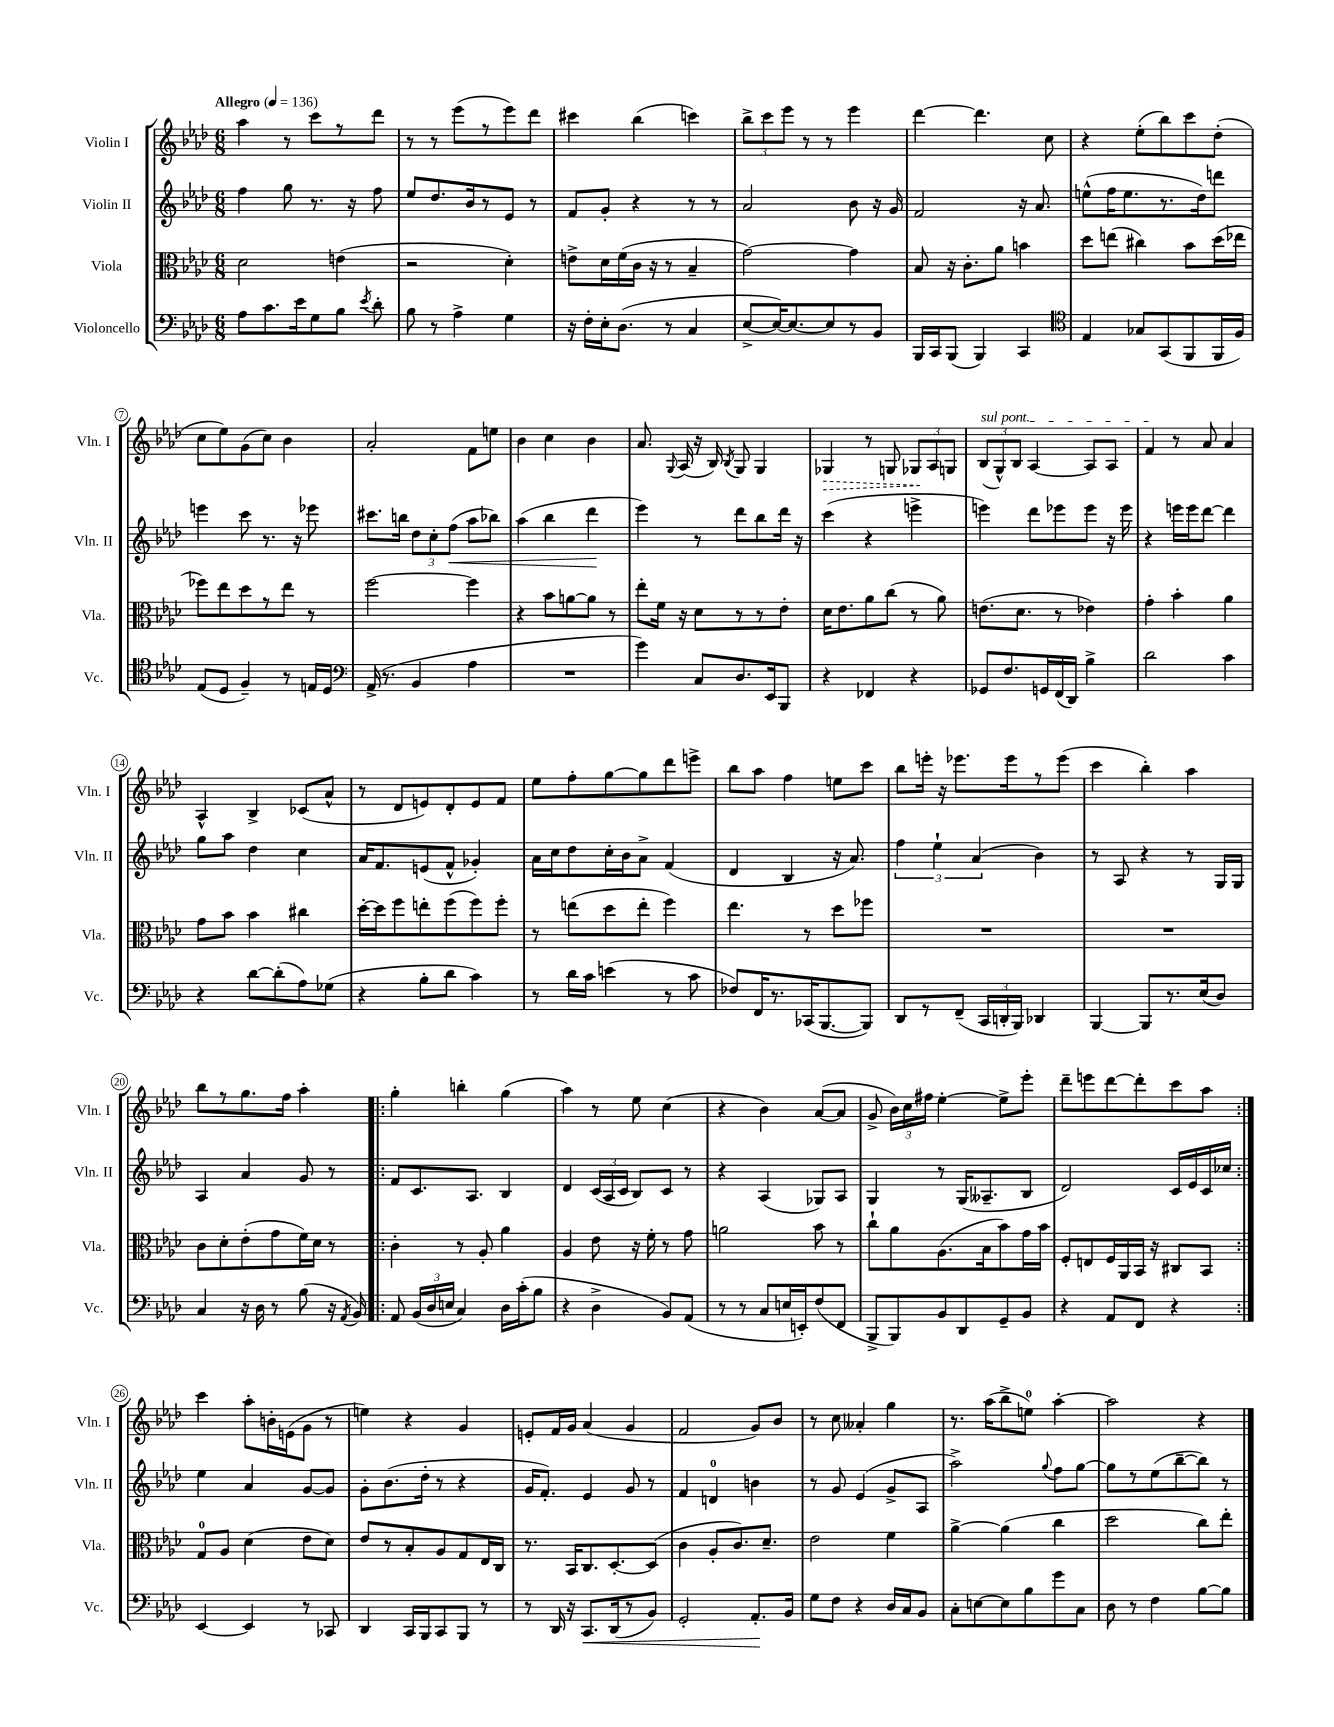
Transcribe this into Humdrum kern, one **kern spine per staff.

**kern	**dynam	**kern	**kern	**dynam	**kern	**dynam
*part4	*part4	*part3	*part2	*part2	*part1	*part1
*staff4	*staff4	*staff3	*staff2	*staff2	*staff1	*staff1
*I"Violoncello	*	*I"Viola	*I"Violin II	*	*I"Violin I	*
*I'Vc.	*	*I'Vla.	*I'Vln. II	*	*I'Vln. I	*
*clefF4	*	*clefC3	*clefG2	*	*clefG2	*
*k[b-e-a-d-]	*	*k[b-e-a-d-]	*k[b-e-a-d-]	*	*k[b-e-a-d-]	*
*M6/8	*	*M6/8	*M6/8	*	*M6/8	*
*MM136	*	*MM136	*MM136	*	*MM136	*
=1	=1	=1	=1	=1	=1	=1
!	!	!	!	!	!LO:TX:a:B:t=Allegro	!
8A-\L	.	2d-\	4ff\	.	4aa-\	.
8.c\	.	.	.	.	.	.
.	.	.	8gg\	.	8r	.
16e-\k	.	.	.	.	.	.
8G\	.	.	8.r	.	8ccc\L	.
8B-\J	.	(4en\	.	.	8r	.
.	.	.	16r	.	.	.
8qe-/	.	.	.	.	.	.
8d-'\	.	.	8ff\	.	8ddd-\J	.
=2	=2	=2	=2	=2	=2	=2
8B-\	.	2r	8ee-/L	.	8r	.
8r	.	.	8.dd-/	.	8r	.
4A-^\	.	.	.	.	(8eee-\L	.
.	.	.	16b-/k	.	.	.
.	.	.	8r	.	8r	.
4G\	.	4d-'\)	8e-/J	.	8eee-\)	.
.	.	.	8r	.	8ddd-\J	.
=3	=3	=3	=3	=3	=3	=3
16r	.	8en^\L	8f/L	.	4ccc#X\	.
16F'\LL	.	.	.	.	.	.
16E-'\J	.	16d-\L	8g'/J	.	.	.
(8.D-\J	.	(16f\	.	.	.	.
.	.	16c\JJ	4r	.	(4bb-\	.
.	.	16r	.	.	.	.
8r	.	8r	.	.	.	.
4C/	.	4B-~/	8r	.	4cccn\)	.
.	.	.	8r	.	.	.
=4	=4	=4	=4	=4	=4	=4
[8E-^/L	.	[2g\)	2a-/	.	12bb-^\L	.
.	.	.	.	.	12ccc\	.
16E-/K_)	.	.	.	.	.	.
.	.	.	.	.	12eee-\J	.
8.E-/_	.	.	.	.	.	.
.	.	.	.	.	8r	.
8E-/]	.	.	.	.	8r	.
8r	.	4g\]	8b-\	.	4eee-\	.
8BB-/J	.	.	16r	.	.	.
.	.	.	16g/	.	.	.
=5	=5	=5	=5	=5	=5	=5
16BBB-/LL	.	8B-/	2f/	.	[4ddd-\	.
16CC/J	.	.	.	.	.	.
(8BBB-/J	.	16r	.	.	.	.
.	.	8.c'\L	.	.	.	.
4BBB-/)	.	.	.	.	4.ddd-\]	.
.	.	8a-\J	.	.	.	.
4CC/	.	4bn\	16r	.	.	.
.	.	.	8.a-/	.	.	.
.	.	.	.	.	8cc\	.
=6	=6	=6	=6	=6	=6	=6
*clefC4	*	*	*	*	*	*
4E-/	.	8dd-\L	(8een^^\L	.	4r	.
.	.	(8een\J	16ff\K	.	.	.
.	.	.	8.ee\	.	.	.
8G-X/L	.	4cc#X\)	.	.	(8ee-'\L	.
(8GG/	.	.	8.r	.	8bb-\)	.
8FF/	.	8b-\L	.	.	8ccc\	.
.	.	.	16dd-\k)	.	.	.
16FF/L	.	(16dd-\L	8dddn\J	.	(8dd-'\J	.
16F/JJ)	.	16ee-X\JJ	.	.	.	.
!!LO:LB:g=z
=7	=7	=7	=7	=7	=7	=7
(8E-/L	.	8ff-X\L)	4eeen\	.	8cc\L	.
8D-/J	.	8ee-\	.	.	8ee-\)	.
4F~/)	.	8dd-\	8ccc\	.	(8g\	.
.	.	8r	8.r	.	8cc\J)	.
8r	.	8ee-\J	.	.	4b-\	.
.	.	.	16r	.	.	.
16En/LL	.	8r	8eee-X\	.	.	.
16D-/JJ	.	.	.	.	.	.
=8	=8	=8	=8	=8	=8	=8
*clefF4	*	*	*	*	*	*
(16AA-^/	.	[2ff\	8.ccc#X\L	.	2a-'/	.
8.r	.	.	.	.	.	.
.	.	.	16bbn\Jk	.	.	.
4BB-/	.	.	12dd-\L	.	.	.
.	.	.	12cc'\	.	.	.
!	!	!	!	!LO:HP:b	!	!
.	.	.	(12ff\J	<	.	.
4A-\	.	4ff\]	8aa-\L	.	8f\L	.
.	.	.	8bb-X\J)	.	8een\J	.
=9	=9	=9	=9	=9	=9	=9
2.r	.	4r	(4aa-\	.	4b-\	.
.	.	8b-\L	4bb-\	.	4cc\	.
.	.	[8an\	.	.	.	.
.	.	8a\J]	4ddd-\	.	4b-\	.
.	.	8r	.	.	.	.
.	.	.	.	[	.	.
=10	=10	=10	=10	=10	=10	=10
4g\)	.	8ee-'\L	4eee-\)	.	8.a-/	.
.	.	16f\Jk	.	.	.	.
.	.	.	.	.	8qqG/	.
.	.	16r	.	.	(16A-/	.
8C/L	.	8d-\L	8r	.	16r	.
.	.	.	.	.	16B-/)	.
.	.	.	.	.	8qB-/	.
8.D-/	.	8r	8ddd-\L	.	8G/	.
.	.	8r	8bb-\	.	4G/	.
16EE-/k	.	.	.	.	.	.
8BBB-/J	.	8e-'\J	16ddd-\Jk	.	.	.
.	.	.	16r	.	.	.
=11	=11	=11	=11	=11	=11	=11
!	!	!	!	!	!	!LO:HP:b
4r	.	16d-\KL	(4ccc\	.	4G-X/	>
.	.	8.e-\	.	.	.	.
4FF-X/	.	8a-\	4r	.	8r	.
.	.	(8cc\J	.	.	8Gn/	.
4r	.	8r	4eeen^\	.	12G-X/L	.
.	.	.	.	.	12A-/	]
.	.	8a-\)	.	.	.	.
.	.	.	.	.	12Gn/J	.
=12	=12	=12	=12	=12	=12	=12
!	!	!	!	!	!LO:TX:a:i:t=sul pont.	!
8GG-X/L	.	(8.en\L	4eeen\)	.	(12B-/L	.
.	.	.	.	.	12G^^/)	.
8.F/	.	.	.	.	.	.
.	.	.	.	.	12B-/J	.
.	.	8.d-\J	.	.	.	.
.	.	.	8ddd-\L	.	[4A-/	.
16GGn/L	.	.	.	.	.	.
(16FF/	.	8r	8eee-X\	.	.	.
16DD-/JJ)	.	.	.	.	.	.
4B-^\	.	4e-X\)	8eee-\J	.	8A-/L]	.
.	.	.	16r	.	8A-/J	.
.	.	.	16eee-\	.	.	.
=13	=13	=13	=13	=13	=13	=13
2d-\	.	4g'\	4r	.	4f/	.
.	.	4b-'\	16eeen\LL	.	8r	.
.	.	.	16eee\J	.	.	.
.	.	.	[8ddd-\J	.	8a-/	.
4c\	.	4a-\	4ddd-\]	.	4a-/	.
!!LO:LB:g=z
=14	=14	=14	=14	=14	=14	=14
4r	.	8g\L	8gg\L	.	4A-^^/	.
.	.	8b-\J	8aa-\J	.	.	.
[8d-\L	.	4b-\	4dd-\	.	4B-^/	.
(8d-'\]	.	.	.	.	.	.
8A-\)	.	4cc#X\	4cc\	.	(8c-X/L	.
(8G-X\J	.	.	.	.	8a-^^/J	.
=15	=15	=15	=15	=15	=15	=15
4r	.	[16dd-'\LL	16a-/KL	.	8r	.
.	.	16dd-\J]	8.f/	.	.	.
.	.	8ff\	.	.	8d-/L	.
8B-'\L	.	8een'\	(8en/	.	8en/)	.
8d-\J	.	(8ff\	8f^^/J	.	8d-'/	.
4c\)	.	8ff\)	4g-X'/)	.	8e/	.
.	.	8ff'\J	.	.	8f/J	.
=16	=16	=16	=16	=16	=16	=16
8r	.	8r	16a-\LL	.	8ee-\L	.
.	.	.	16cc\J	.	.	.
16d-\LL	.	(8een\L	8dd-\	.	8ff'\	.
16c\JJ	.	.	.	.	.	.
(4en\	.	8dd-\	16cc'\L	.	[8gg\	.
.	.	.	16b-\J	.	.	.
.	.	8ee'\J	8a-^\J	.	8gg\]	.
8r	.	4ff\)	(4f/	.	8ddd-\	.
8c\	.	.	.	.	8eeen^\J	.
=17	=17	=17	=17	=17	=17	=17
8F-X/L)	.	4.ee-\	4d-/	.	8bb-\L	.
16FF/K	.	.	.	.	8aa-\J	.
8.r	.	.	.	.	.	.
.	.	.	4B-/	.	4ff\	.
(16CC-X/K	.	8r	.	.	.	.
[8.BBB-/	.	.	.	.	.	.
.	.	8dd-\L	16r	.	8een\L	.
.	.	.	8.a-/)	.	.	.
8BBB-/J])	.	8ff-X\J	.	.	8ccc\J	.
=18	=18	=18	=18	=18	=18	=18
8DD-/L	.	2.r	6ff\	.	8bb-\L	.
8r	.	.	.	.	16eeen'\Jk	.
.	.	.	6ee-`\	.	.	.
.	.	.	.	.	16r	.
(8FF~/J	.	.	.	.	8.eee-X\L	.
.	.	.	(6a-/	.	.	.
24CC/LL	.	.	.	.	.	.
24DDn'/	.	.	.	.	.	.
.	.	.	.	.	16eee-\k	.
24BBB-/JJ)	.	.	.	.	.	.
4DD-X/	.	.	4b-\)	.	8r	.
.	.	.	.	.	(8eee-\J	.
=19	=19	=19	=19	=19	=19	=19
[4BBB-/	.	2.r	8r	.	4ccc\	.
.	.	.	8A-/	.	.	.
8BBB-/L]	.	.	4r	.	4bb-'\)	.
8.r	.	.	.	.	.	.
.	.	.	8r	.	4aa-\	.
(16E-/k	.	.	.	.	.	.
8D-/J)	.	.	16G/LL	.	.	.
.	.	.	16G/JJ	.	.	.
!!LO:LB:g=z
=20	=20	=20	=20	=20	=20	=20
4C/	.	8c\L	4A-/	.	8bb-\L	.
.	.	8d-'\	.	.	8r	.
16r	.	(8e-'\	4a-/	.	8.gg\	.
16D-\	.	.	.	.	.	.
8r	.	8g\	.	.	.	.
.	.	.	.	.	16ff\Jk	.
(8B-\	.	16f\L)	8g/	.	4aa-'\	.
.	.	16d-\JJ	.	.	.	.
16r	.	8r	8r	.	.	.
8qAA-/	.	.	.	.	.	.
16BB-/)	.	.	.	.	.	.
=21!|:	=21!|:	=21!|:	=21!|:	=21!|:	=21!|:	=21!|:
8AA-/	.	4c'\	8f/L	.	4gg'\	.
(24BB-/LL	.	.	8.c/	.	.	.
24D-/	.	.	.	.	.	.
24En/JJ	.	.	.	.	.	.
4C/)	.	8r	.	.	4bbn'\	.
.	.	.	8.A-/J	.	.	.
.	.	8A-'/	.	.	.	.
16D-\LL	.	4a-\	4B-/	.	(4gg\	.
(16c'\J	.	.	.	.	.	.
8B-\J	.	.	.	.	.	.
=22	=22	=22	=22	=22	=22	=22
4r	.	4A-/	4d-/	.	4aa-\)	.
4D-^\	.	8e-\	(24c/LL	.	8r	.
.	.	.	24A-/	.	.	.
.	.	.	24c/JJ	.	.	.
.	.	16r	8B-/L)	.	8ee-\	.
.	.	16f'\	.	.	.	.
8BB-/L)	.	8r	8c/J	.	(4cc\	.
(8AA-/J	.	8g\	8r	.	.	.
=23	=23	=23	=23	=23	=23	=23
8r	.	2an\	4r	.	4r	.
8r	.	.	.	.	.	.
8C/L	.	.	(4A-/	.	4b-\)	.
16En/L	.	.	.	.	.	.
16EEn'/J)	.	.	.	.	.	.
(8F/	.	8b-\	8G-X/L)	.	([8a-/L	.
8FF/J	.	8r	8A-/J	.	8a-/J]	.
=24	=24	=24	=24	=24	=24	=24
8BBB-^/L	.	8cc`\L	4G/	.	8g^/	.
8BBB-/)	.	8a-\	.	.	24b-\LL)	.
.	.	.	.	.	24cc\	.
.	.	.	.	.	24ff#X\JJ	.
8BB-/	.	(8.A-\	8r	.	[4ee-'\	.
8DD-/	.	.	(16G/KL	.	.	.
.	.	16B-\k	8.A--X~/	.	.	.
8GG~/	.	8b-\)	.	.	8ee-^\L]	.
8BB-/J	.	16g\L	8B-/J	.	8eee-'\J	.
.	.	16b-\JJ	.	.	.	.
=25	=25	=25	=25	=25	=25	=25
4r	.	8F'/L	2d-/)	.	8ddd-~\L	.
.	.	8En/	.	.	8eeen\	.
8AA-/L	.	16F/L	.	.	[8ddd-\	.
.	.	16AA-/	.	.	.	.
8FF/J	.	16BB-/JJ	.	.	8ddd-'\]	.
.	.	16r	.	.	.	.
4r	.	8C#X/L	16c/LL	.	8ccc\	.
.	.	.	16e-/	.	.	.
.	.	8BB-/J	16c/	.	8aa-\J	.
.	.	.	16cc-X/JJ	.	.	.
!!LO:LB:g=z
=26:|!	=26:|!	=26:|!	=26:|!	=26:|!	=26:|!	=26:|!
[4EE-/	.	8G/L	4ee-\	.	4ccc\	.
.	.	8A-/J	.	.	.	.
4EE-/]	.	(4d-\	4a-/	.	8aa-'\L	.
.	.	.	.	.	16bn'\L	.
.	.	.	.	.	(16en\J	.
8r	.	8e-\L	[8g/L	.	8g\J	.
8CC-X/	.	8d-\J)	8g/J]	.	8r	.
=27	=27	=27	=27	=27	=27	=27
4DD-/	.	8e-/L	8g'\L	.	4een\)	.
.	.	8r	(8.b-\	.	.	.
16CC/LL	.	8B-'/	.	.	4r	.
16BBB-/J	.	.	16dd-'\Jk	.	.	.
8CC/	.	8A-/	8r	.	.	.
8BBB-/J	.	8G/	4r	.	4g/	.
8r	.	16E-/L	.	.	.	.
.	.	16C/JJ	.	.	.	.
=28	=28	=28	=28	=28	=28	=28
8r	.	8.r	16g/KL	.	8en'/L	.
.	.	.	8.f'/J)	.	.	.
16DD-/	.	.	.	.	16f/L	.
16r	.	16BB-/KL	.	.	16g/JJ	.
!	!LO:HP:b	!	!	!	!	!
8.CC/L	<	8.C/	4e-/	.	(4a-/	.
(16DD-/k	.	[8.D-'/	.	.	.	.
8r	.	.	8g/	.	4g/	.
8BB-/J)	.	(8D-/J]	8r	.	.	.
=29	=29	=29	=29	=29	=29	=29
2GG'/	.	4c\	4f/	.	2f/	.
.	.	8A-'/L	4dn/	.	.	.
.	.	8.c/)	.	.	.	.
8.AA-'/L	.	.	4bn\	.	8g/L)	.
.	.	8.d-~/J	.	.	.	.
.	.	.	.	.	8b-/J	.
16BB-/Jk	[	.	.	.	.	.
=30	=30	=30	=30	=30	=30	=30
8G\L	.	2e-\	8r	.	8r	.
8F\J	.	.	8g/	.	8cc\	.
4r	.	.	(4e-/	.	4a--X'/	.
16D-/LL	.	4f\	8g^/L	.	4gg\	.
16C/J	.	.	.	.	.	.
8BB-/J	.	.	8A-/J	.	.	.
=31	=31	=31	=31	=31	=31	=31
8C'\L	.	[4a-^\	2aa-^\)	.	8.r	.
[8En\	.	.	.	.	.	.
.	.	.	.	.	(16aa-\KL	.
8E\]	.	(4a-\]	.	.	8bb-^\	.
8B-\	.	.	.	.	8een\J)	.
.	.	.	8qqgg/	.	.	.
8g\	.	4cc\	8ff\L	.	[4aa-'\	.
8C\J	.	.	[8gg\J	.	.	.
=32	=32	=32	=32	=32	=32	=32
8D-\	.	2dd-\	8gg\L]	.	2aa-\]	.
8r	.	.	8r	.	.	.
4F\	.	.	(8ee-\	.	.	.
.	.	.	[8bb-~\	.	.	.
[8B-\L	.	8cc\L)	8bb-\J])	.	4r	.
8B-\J]	.	8ee-'\J	8r	.	.	.
==	==	==	==	==	==	==
*-	*-	*-	*-	*-	*-	*-
